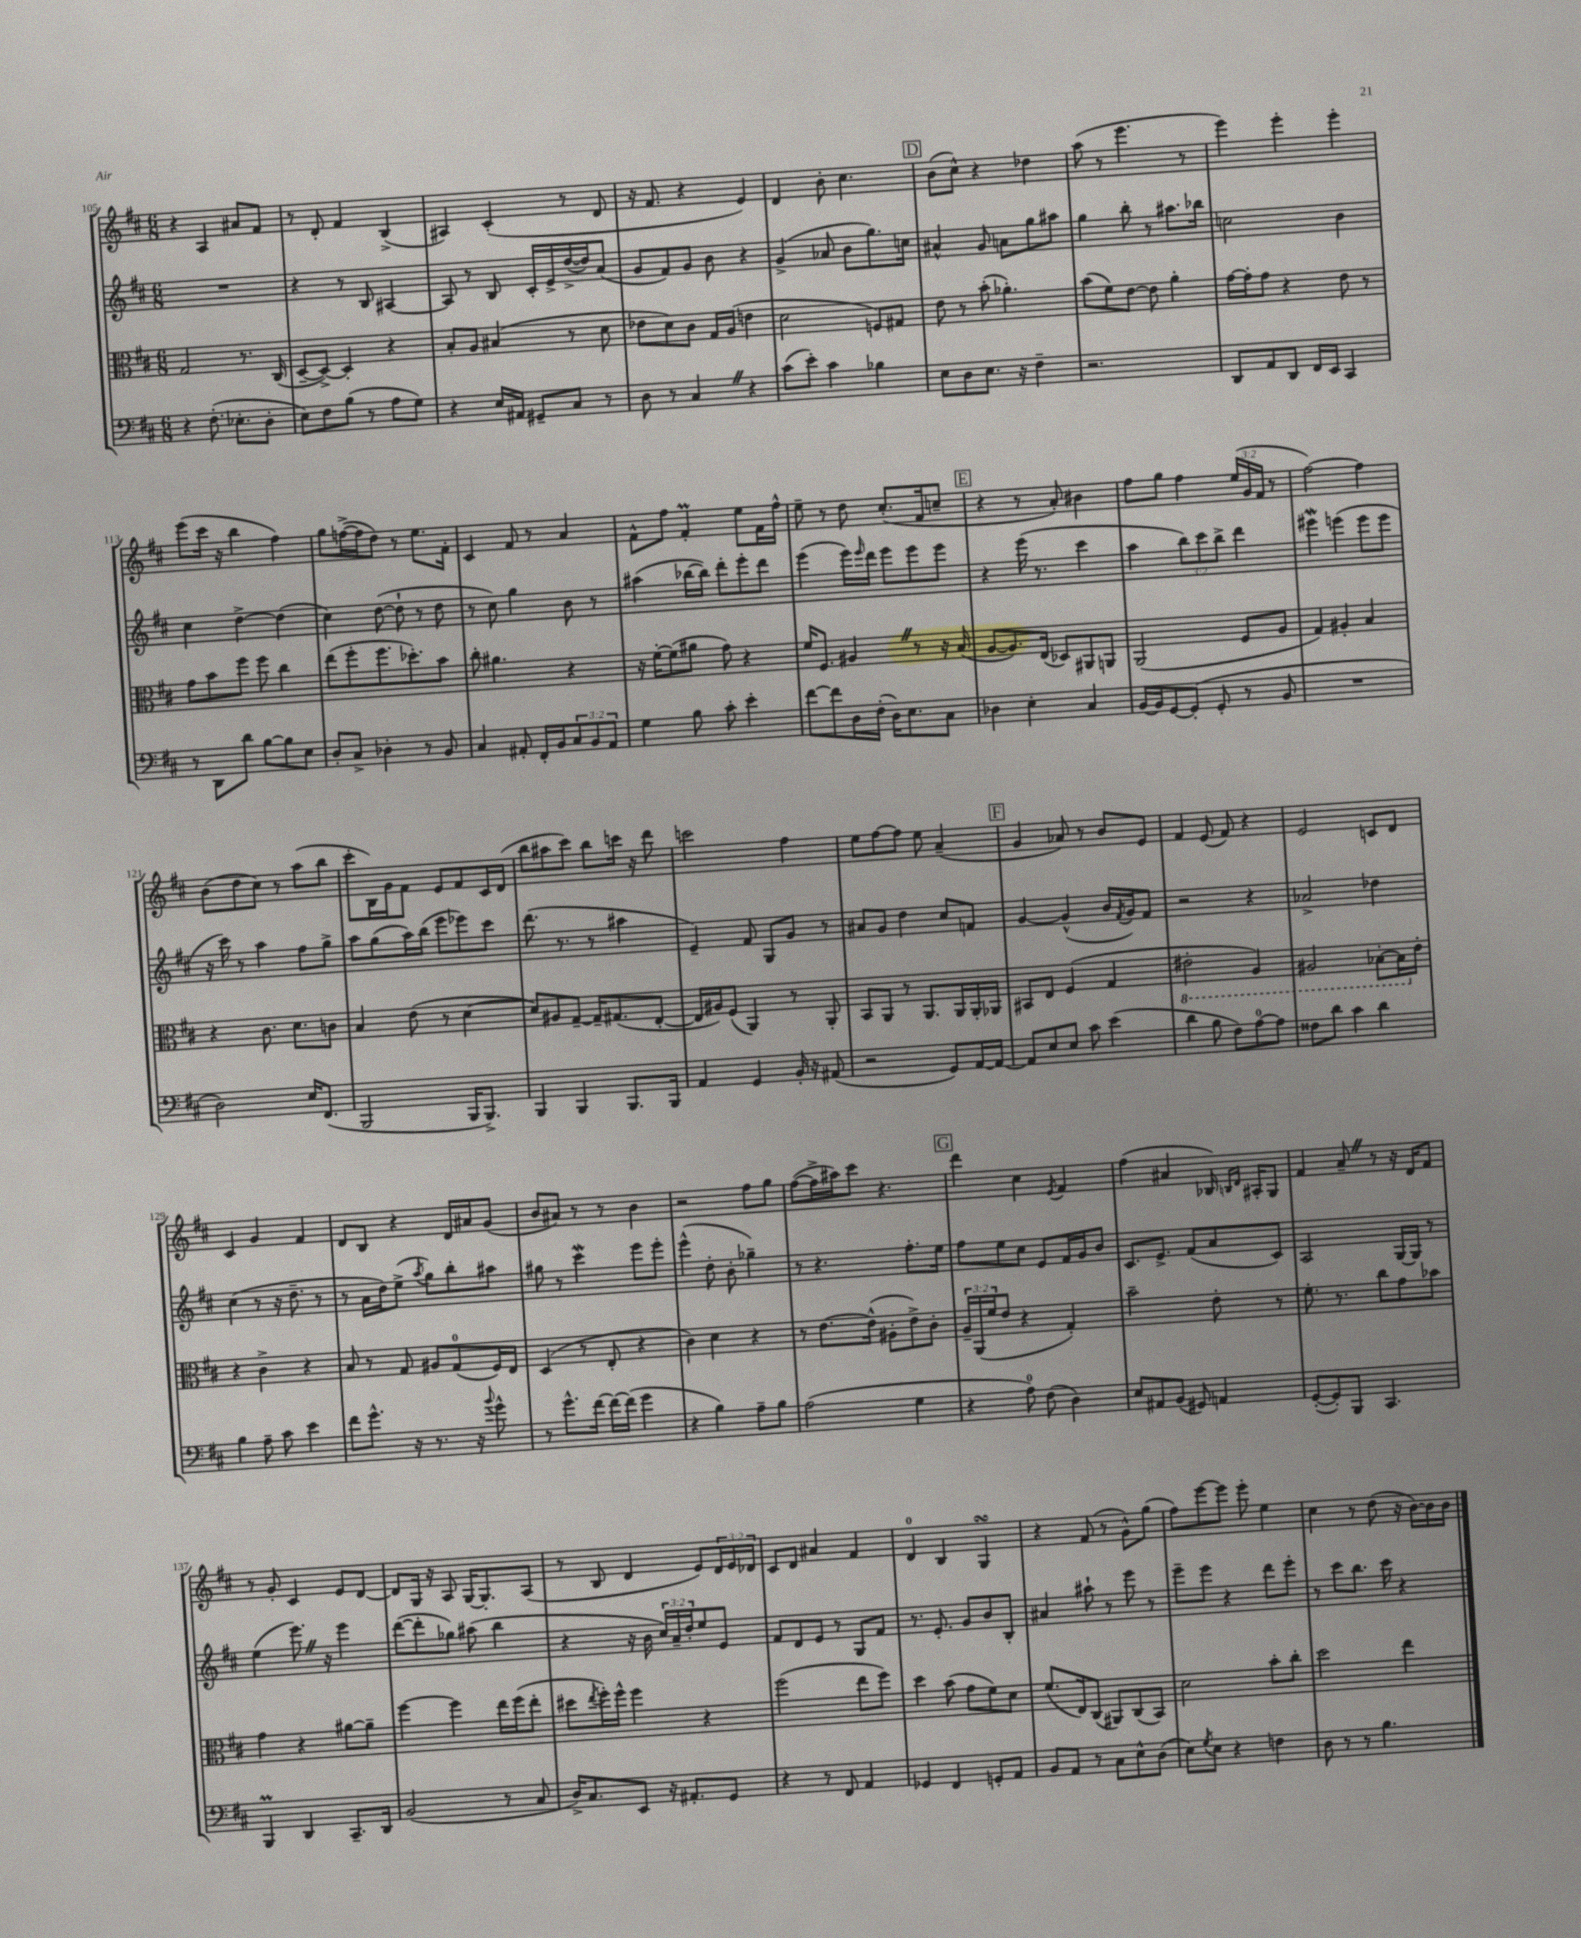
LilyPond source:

<<
\new StaffGroup <<
\new Staff = "s0" {
    \clef treble \key d \major \numericTimeSignature \time 6/8 \override Staff.TupletNumber.text = #tuplet-number::calc-fraction-text
    r4 a4 ais'8 fis'8 |
    r8 d'8-. fis'4 b4->( |
    ais4) cis'4-.( r8 d'8 |
    r16 fis'8. r4 e'4) |
    d'4 b'8-. cis''4. |
    \mark \markup { \box "D" } b'8( cis''8-^) r4 des''4 |
    a''8( r8 e'''4. r8 |
    e'''4) e'''4-. e'''4-. |
    e'''8( cis'''16 r16 b''4 fis''4) |
    g''8 f''16~->( f''16 d''8) r8 e''8. fis'16-. |
    cis'4 fis'8 r8 a'4 |
    fis'8-^ fis''8 fis'4-.\prall e''8 fis'16 fis''16-^ |
    e''8-- r8 d''8 cis''8.-.( fis'16 c''8-- |
    \mark \markup { \box "E" } r4 r8 a'8-.) bis'4 |
    fis''8 g''8 fis''4 \tuplet 3/2 { e''16( g'16 fis'16 } r8 |
    fis''2~) fis''4 |
    b'8( d''8 cis''8) r8 a''8( b''8 |
    cis'''8-. b16) g'16 fis'8 e'8 fis'8 cis'16 d'16( |
    b''8 ais''8 cis'''8) b''8 c'''16 r16 d'''8 |
    c'''2 fis''4 |
    e''8 fis''8~ fis''8 e''8 a'4--( |
    \mark \markup { \box "F" } g'4 aes'8) r8 b'8 e'8 |
    fis'4 e'8( fis'8) r4 |
    e'2 c'8 d'8 |
    cis'4 g'4 fis'4 |
    d'8 b8 r4 d'16 ais'16 g'8( |
    b'8 ais'8) r8 r8 b'4 |
    r2 fis''8 g''8 |
    fis''8~( fis''16-> ais''16) cis'''8 r4. |
    \mark \markup { \box "G" } d'''4 cis''4 \acciaccatura { e'8 } fis'4 |
    fis''4( ais'4 bes16) \grace { b16 d'16 } ais16-. g8 |
    fis'4 a'8-- \once \override BreathingSign.text = \markup { \musicglyph "scripts.caesura.straight" } \breathe r8 r16 d'16 fis'8 |
    r8 g'8-. cis'4 e'8 d'8~ |
    d'8 g16 r16 a8 g16~ g8.-. a8( |
    r8 b8 d'4 e'8) \tuplet 3/2 { d'16 e'16 des'16 } |
    cis'8 d'8 ais'4 fis'4 |
    d'4-0 b4 g4\turn |
    r4 fis'8( r8 g'8-^) g''8( |
    fis''8) e'''8~ e'''8 e'''8-. e''4 |
    cis''4 r8 d''8( r16 b'16~) b'16 b'16 \bar "|." |
}
\new Staff = "s1" {
    \clef treble \key d \major \numericTimeSignature \time 6/8 \override Staff.TupletNumber.text = #tuplet-number::calc-fraction-text
    R2. |
    r4 r8 b8 ais4~ |
    ais8 r8 b8 cis'16-. e'16-> d''16~->( d''16) a'8( |
    g'8 fis'8) g'8 b'8 r4 |
    g'4->( aes'8 b'8 g''8.) c''16 |
    \mark \markup { \box "D" } ais'4-^ g'8 a'8 g''8 ais''8 |
    g''4 b''8-. r8 ais''8. bes''16 |
    c''2 b'4 |
    cis''4 d''4~-> d''4( |
    cis''4) d''8~( d''8-! r8 d''8 |
    r8 cis''8) g''4 b'8 r8 |
    ais''4( bes''16~ bes''16) d'''8-. e'''8-. d'''8 |
    e'''4( e'''16) \grace { e'''16 } d'''16 e'''8 e'''8 e'''8 |
    \mark \markup { \box "E" } r4 e'''16( r8. cis'''4 |
    a''4 \tuplet 3/2 { b''8) cis'''8 b''8-> } d'''4 |
    eis'''4\mordent e'''4( e'''8 e'''8 |
    r16 cis'''16) r8 a''4 fis''8 g''8-> |
    a''8 g''8( a''16) b''16( e'''8 ees'''8) cis'''8 |
    d'''8.( r8. r8 ais''4 |
    e'4--) fis'8 g8 g'8 r8 |
    ais'8 g'8 d''4 cis''8 f'8 |
    \mark \markup { \box "F" } g'4~ g'4-^( b'16 \acciaccatura { fis'8 } g'16) fis'8 |
    r2 r4 |
    aes'2-> des''4 |
    cis''4( r8 r16 d''8.-- r8 |
    r8 a'16 d''16) e''8->( \acciaccatura { a''8 } g''8) b''8-. ais''8 |
    gis''8 r8 cis'''4\mordent e'''8 e'''8-. |
    e'''4-^( d''8-. b'8-. ges''4--) |
    r8 r4. fis''8.-. e''16 |
    \mark \markup { \box "G" } fis''8 e''8 cis''8 e'8 fis'16 g'16 b'8 |
    cis'8. e'8.-> fis'8( a'8 cis'8) |
    a2 g16~ g16 r8 |
    e''4( e'''8.) \once \override BreathingSign.text = \markup { \musicglyph "scripts.caesura.straight" } \breathe r16 e'''4 |
    d'''8~( d'''8-. ges''8) ais''8( b''4 |
    r4 r16 b'16 \tuplet 3/2 { cis''16) a'16-- d''16-. } e''8 e'8 |
    fis'8 d'8 e'8 r8 g8 fis'8 |
    r8. e'8.-. g'8 b'8 b8-. |
    ais'4 ais''8-! r8 e'''8 r8 |
    e'''8-- e'''8 r4 d'''8 e'''8-. |
    r8 cis'''8 b''8. cis'''16 r4 \bar "|." |
}
\new Staff = "s2" {
    \clef alto \key d \major \numericTimeSignature \time 6/8 \override Staff.TupletNumber.text = #tuplet-number::calc-fraction-text
    g2 r8. cis16( |
    d8~-- d8~->) d4-. r4 |
    b8-. a8 bis4( r8 d'8 |
    ees'8 d'8) cis'8 g16 a16( e'4 |
    d'2 f8) gis8 |
    \mark \markup { \box "D" } e'8 r8 b'8-.( aes'4.-.) |
    b'8( fis'8) e'8~ e'8 a'4-. |
    g'16~ g'16-. g'8 r4 e'8 r8 |
    g'8 b'8 fis''8 fis''8 cis''4 |
    e''8( fis''8-. fis''8. des''8.-.) b'8 |
    cis''8-. ais'4. r4 |
    r16 fis'16~-. fis'8( ais'8 g'8) r4 |
    fis'16 fis8. ais4 \once \override BreathingSign.text = \markup { \musicglyph "scripts.caesura.straight" } \breathe r8 r16 b16( |
    \mark \markup { \box "E" } a8~ a8.) e16( des8) ais,8 a,8 |
    a,2( fis8 a8 |
    g4) ais4-. b4 |
    r4 cis'8. d'8. c'8 |
    b4 e'8( r8 d'4~ |
    d'8) ais8 g8~-- g16-- gis8.( e8~-. |
    e16 ais16) fis8( a,4) r8 a,8-. |
    b,8 a,8 r8 a,8. a,16 a,16-. aes,16 |
    \mark \markup { \box "F" } bis,8 e8 fis4( g4 |
    \ottava #-1 eis2-. a,4) |
    ais,2 bes,8~-. bes,16 \ottava #0 e'16-. |
    r4 cis'4-> r4 |
    b8 r8 g8 ais8 g8-0( fis16) e16 |
    d4( r8 e8-. r4 |
    cis'4) d'4 r4 |
    r8 e'8.~ e'16-^( ais8-. e'8->) cis'8-. |
    \mark \markup { \box "G" } \tuplet 3/2 { a16-- a,16( fis'16 } e'8 r4 g4-.) |
    b'2-- e'8-. r8 |
    fis'8.-. r8. cis''8 g'8 bes'8 |
    g'4 r4 ais'8~ ais'8-- |
    fis''4~ fis''4 e''16 fis''16( e''8-. |
    dis''8 \acciaccatura { e''8 } fis''16-.) fis''16-^ fis''4 r4 |
    fis''2( e''8 fis''8) |
    d''4 b'8( g'8 fis'8) d'8 |
    fis'8.( e16) cis8( ais,8) cis8( b,8) |
    d'2 b'8-. cis''8-. |
    d''2 e''4 \bar "|." |
}
\new Staff = "s3" {
    \clef bass \key d \major \numericTimeSignature \time 6/8 \override Staff.TupletNumber.text = #tuplet-number::calc-fraction-text
    r4 fis8.-.( ees8.-. d8-. |
    e8) fis8 b8( r8 a8 g8) |
    r4 e16 ais,16 gis,8-- cis8 r8 |
    d8 r8 cis4 \once \override BreathingSign.text = \markup { \musicglyph "scripts.caesura.straight" } \breathe r4 |
    cis'8( e'8-.) cis'4 bes4 |
    \mark \markup { \box "D" } e8 d8 e8. r16 fis4-- |
    r2. |
    d,8 a,8 d,8 fis,16 e,16 cis,4 |
    r8 d,8 d'8 b8~ b8 e8 |
    d8-. cis8-> des4-. r8 b,8 |
    cis4 ais,8-. fis,16-. b,16 \tuplet 3/2 { cis8 b,8 ais,8 } |
    g4 b8 cis'8-. e'4-. |
    fis'8~ fis'8 d16 fis16-.( d16) e8. cis8 |
    \mark \markup { \box "E" } des4 e4-. cis4 |
    b,16~ b,16 g,8~ g,8-.( g,8-. r8 b,8 |
    R2. |
    d2) e16 fis,8.( |
    b,,2 b,,16 b,,8.->) |
    b,,4 b,,4 b,,8. b,,16 |
    a,4 g,4 b,16-. r16 ais,8( |
    r2 g,8) a,16~ a,16~ |
    \mark \markup { \box "F" } a,8 e8 e8 cis'8 e'4( |
    d'4 b8 fis8) a8-0~ a8 |
    fisis8 d'8 cis'4 d'4 |
    b4 a8-- cis'8 e'4 |
    fis'8 g'8.-^ r16 r8. r16 \appoggiatura { b'8 } g'8-^ |
    r8 g'8.-^ fis'16~ fis'16~ fis'16( g'4 |
    r4 b4) a8-- b8 |
    a2( g4 |
    \mark \markup { \box "G" } r4 a8-0) fis8( d4) |
    e8 ais,8 b,8( gis,8) a,4 |
    g,8~-.( g,8-.) b,,8 cis,4. |
    b,,4\prall d,4 cis,8.-- d,16 |
    b,2( r8 cis8 |
    d16->) cis8. e,8 r16 ais,8.-. g,8 |
    r4 r8 fis,8 a,4 |
    ges,4 fis,4 g,8-. a,8 |
    b,8 a,8 r8 cis8 e8-^ d8( |
    e8) \acciaccatura { g8 } e8 r4 f4 |
    d8 r8 r8 b4. \bar "|." |
}
>>
>>
\layout { \context { \Score currentBarNumber = #105 } }
